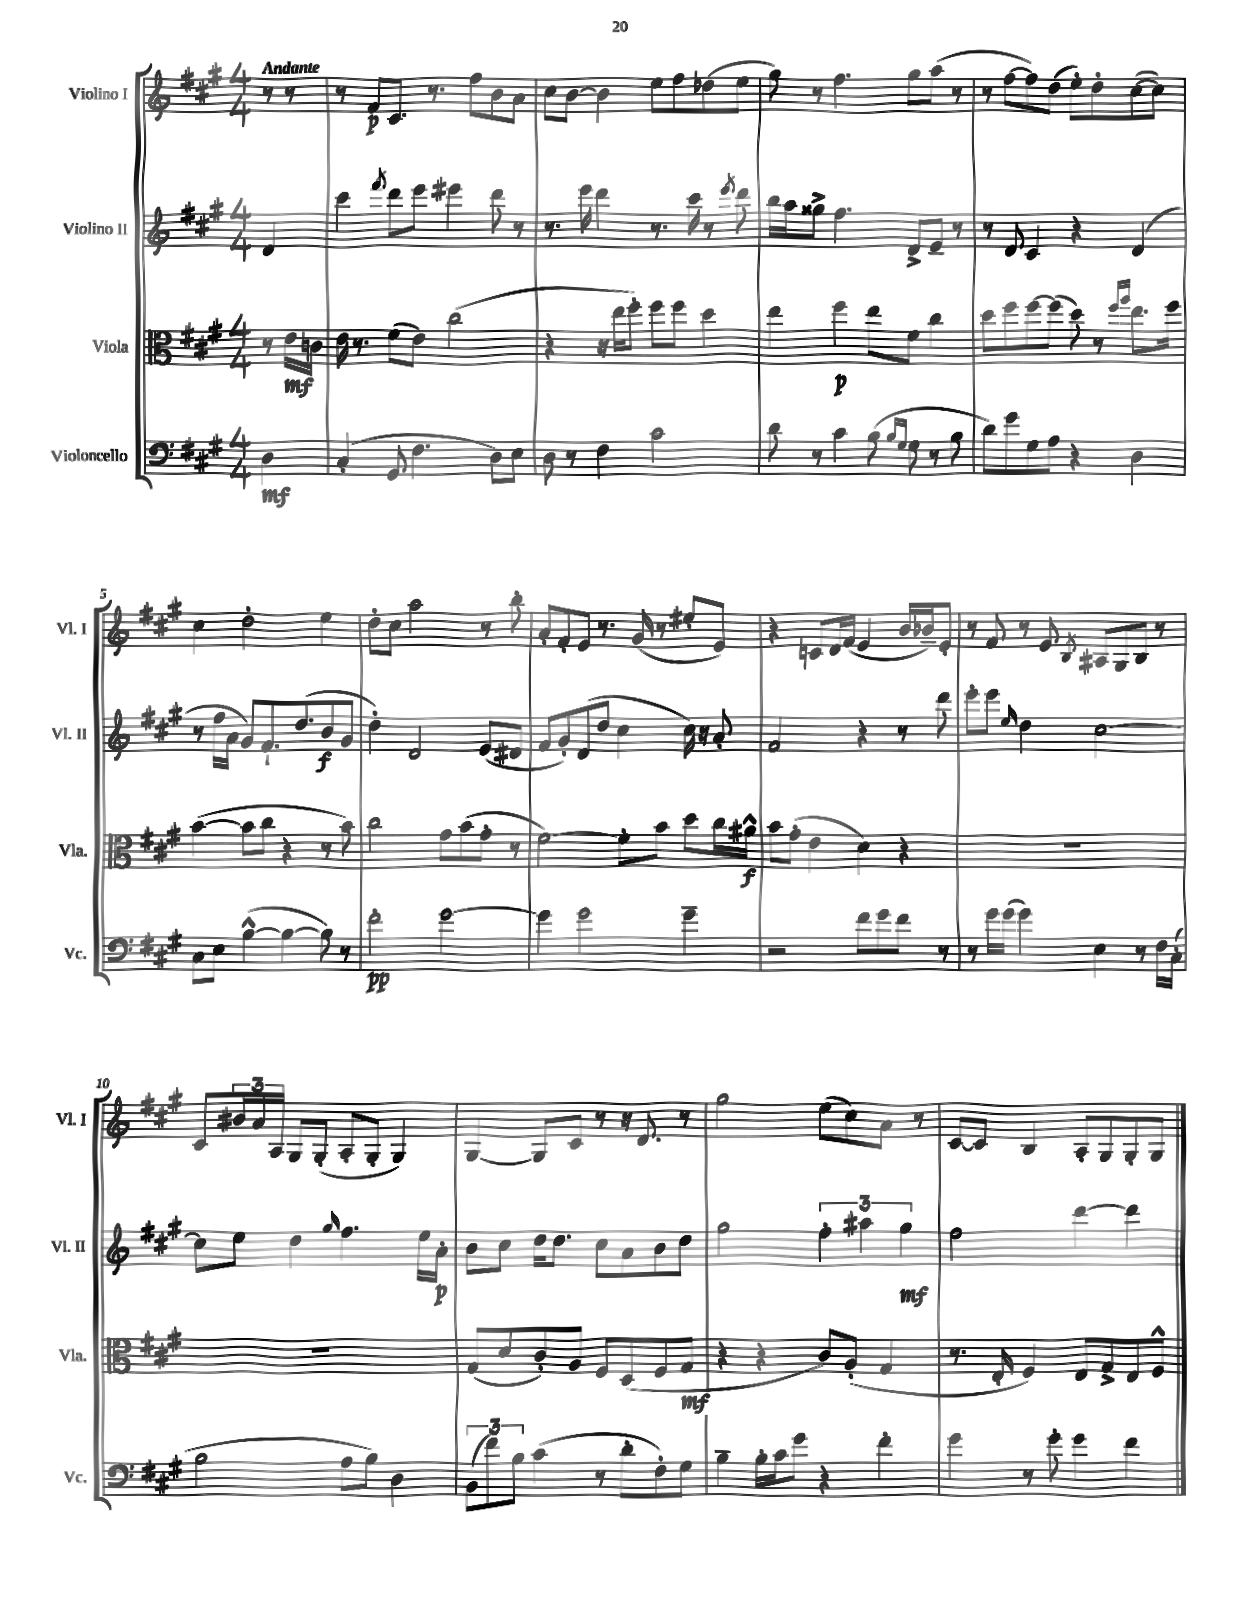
<<
\new StaffGroup <<
\new Staff = "s0" \with { instrumentName = "Violino I" shortInstrumentName = "Vl. I" } {
    \clef treble \key a \major \numericTimeSignature \time 4/4 \partial 4 \tempo "Andante"
    r8 r8 |
    r8 fis'8\p cis'8. r8. fis''8 b'8 a'8 |
    cis''8 b'8~ b'4 e''8 fis''8 des''8( e''8 |
    gis''8) r8 fis''4. gis''8 a''8( r8 |
    r8 fis''8~ fis''8) d''8( e''8-.) d''8-. cis''8~( cis''8) |
    cis''4 d''2-. e''4 |
    d''8-. cis''8 a''2 r8 b''8-. |
    a'8-. fis'8-. e'8 r8. gis'16( r8 eis''8-. e'8) |
    r4 c'8 d'16 fis'16( e'4 b'16 bes'16--) e'8-. |
    r8 fis'8 r8 e'8 \acciaccatura { b8 } ais8 gis8 b8 r8 |
    cis'8 \tuplet 3/2 { bis'16 a'16 a16 } gis8 gis8-.( a8-. gis8-. gis4) |
    gis4~ gis8 cis'8 r8 r16 d'8. r8 |
    gis''2 e''8( cis''8) a'8 r8 |
    cis'8~ cis'8 b4 a8-. gis8 gis8-. gis8 \bar "|." |
}
\new Staff = "s1" \with { instrumentName = "Violino II" shortInstrumentName = "Vl. II" } {
    \clef treble \key a \major \numericTimeSignature \time 4/4 \partial 4
    d'4 |
    cis'''4 \acciaccatura { fis'''8 } d'''8 e'''8 eis'''4 d'''8 r8 |
    r8. e'''16 d'''4 r8. cis'''16 r8 \acciaccatura { e'''8 } d'''8 |
    b''16 a''16 gisis''8-> fis''4. d'8-> e'8-- r8 |
    r8 d'8 cis'4 r4 d'4( |
    r8 fis''16 a'16 gis'8) fis'8.-! d''8.( b'8\f gis'8 |
    d''4-.) d'2 e'8( dis'8 |
    fis'8 gis'8-.) d'8( d''8 cis''4 cis''16) r16 a'8-. |
    fis'2 r4 r8 d'''8 |
    e'''8-. e'''8 \grace { e''16 } d''4 cis''2~ |
    cis''8 e''8 d''4 \grace { gis''16 } fis''4. e''16 a'16-.\p |
    b'8 cis''8 d''16 d''8. cis''8 a'8 b'8 d''8 |
    gis''2 \tuplet 3/2 { fis''4-. ais''4 gis''4\mf } |
    fis''2 d'''4~ d'''4 \bar "|." |
}
\new Staff = "s2" \with { instrumentName = "Viola" shortInstrumentName = "Vla." } {
    \clef alto \key a \major \numericTimeSignature \time 4/4 \partial 4
    r8 e'16\mf c'16 |
    e'16 r8. fis'8( e'8) cis''2( |
    r4 r16 e''16 fis''8-.) fis''8 fis''8 d''4 |
    e''4 fis''4\p e''8 fis'8 cis''4 |
    d''8 fis''8 fis''8~ fis''8( d''8) r8 \grace { fis''16 a''16 } e''8. fis''16 |
    b'4~( b'8 cis''8 r4 r8 b'8) |
    cis''2 gis'8 b'8( gis'8-. r8 |
    fis'2~) fis'8-. b'8 d''8 cis''16 ais'16-^\f |
    b'8 gis'8-.( e'4 d'4) r4 |
    R1 |
    R1 |
    gis8( d'8 cis'8-.) a8 fis8 d8( fis8 gis8\mf |
    r4 r4 cis'8) a8-.( gis4 |
    r8. e16-. fis4) e8 gis8-> e8 fis8-^ \bar "|." |
}
\new Staff = "s3" \with { instrumentName = "Violoncello" shortInstrumentName = "Vc." } {
    \clef bass \key a \major \numericTimeSignature \time 4/4 \partial 4
    d4\mf |
    cis4-.( gis,8 fis4. d8) e8 |
    d8 r8 fis4 cis'2 |
    d'8 r8 cis'4 b8( \grace { b16 gis16 } gis8 r8 b8 |
    d'8) gis'8 gis8 a8 r4 d4 |
    cis8 e8 b4~-^( b4~ b8) r8 |
    fis'2-.\pp gis'2~ |
    gis'4 gis'2 gis'4-- |
    r2 fis'8 gis'8 fis'8 r8 |
    r8 gis'16 gis'16( gis'4) e4 r8 fis16 cis16-.( |
    b2 a8 b8) d4 |
    \tuplet 3/2 { b,8( fis'8) b8 } cis'4( r8 d'8-. fis8-.) gis8 |
    b4-- b16-. cis'16 gis'8 r4 fis'4-. |
    gis'4 r8 gis'8-. gis'4 fis'4 \bar "|." |
}
>>
>>
